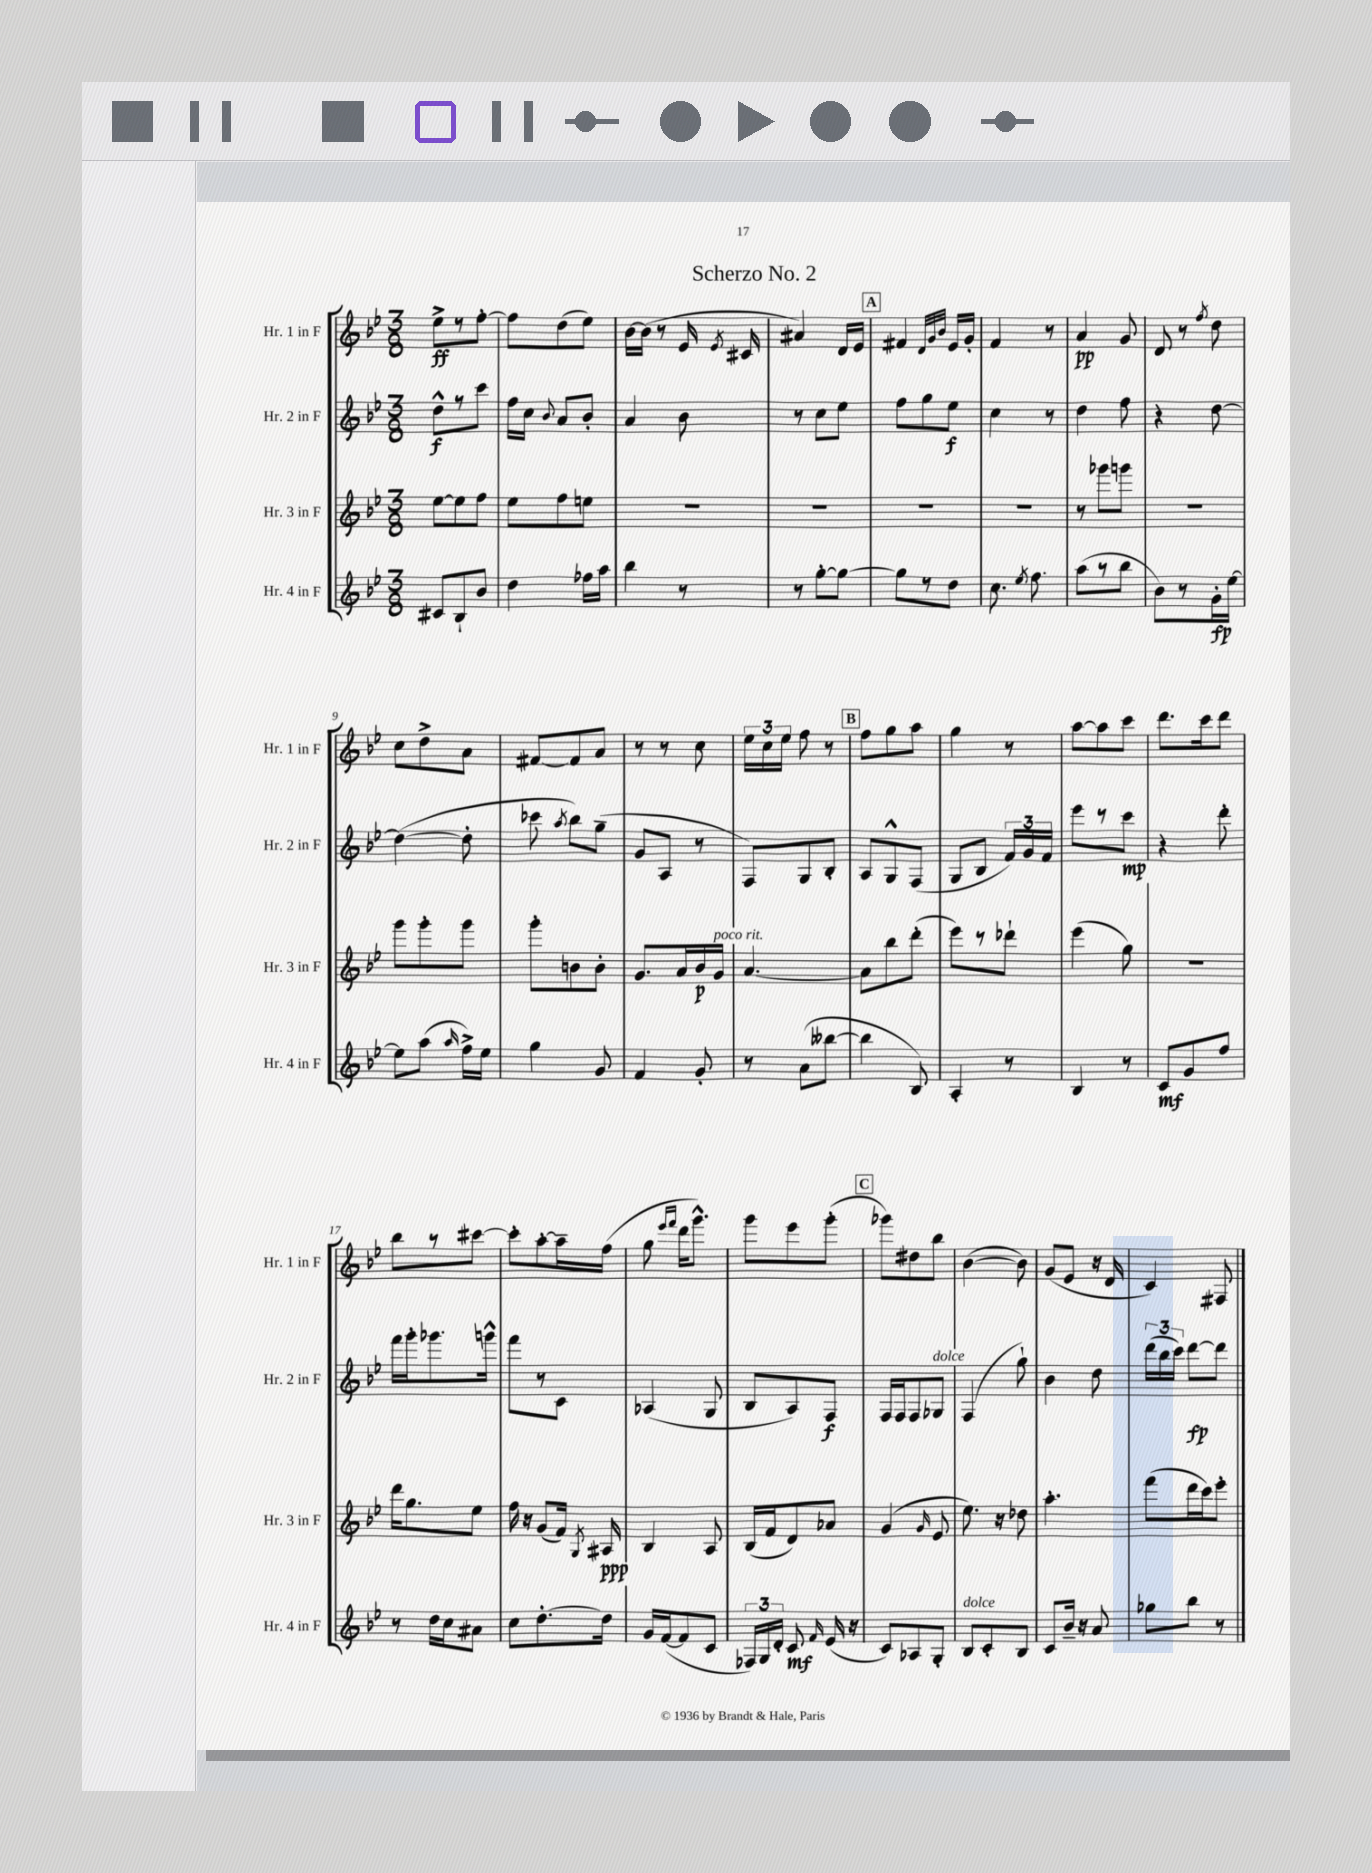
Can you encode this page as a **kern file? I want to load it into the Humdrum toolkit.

**kern	**dynam	**kern	**dynam	**kern	**dynam	**kern	**dynam
*part4	*part4	*part3	*part3	*part2	*part2	*part1	*part1
*staff4	*staff4	*staff3	*staff3	*staff2	*staff2	*staff1	*staff1
*I"Hr. 4 in F	*	*I"Hr. 3 in F	*	*I"Hr. 2 in F	*	*I"Hr. 1 in F	*
*I'Hr. 4 in F	*	*I'Hr. 3 in F	*	*I'Hr. 2 in F	*	*I'Hr. 1 in F	*
*clefG2	*	*clefG2	*	*clefG2	*	*clefG2	*
*k[b-e-]	*	*k[b-e-]	*	*k[b-e-]	*	*k[b-e-]	*
*M3/8	*	*M3/8	*	*M3/8	*	*M3/8	*
=1	=1	=1	=1	=1	=1	=1	=1
8c#X/L	.	[8ee-\L	.	8dd^^\L	f	8ee-^\L	ff
8B-`/	.	8ee-\]	.	8r	.	8r	.
8b-/J	.	8ff\J	.	8ccc\J	.	[8ff'\J	.
=2	=2	=2	=2	=2	=2	=2	=2
4dd\	.	8ee-\L	.	16ff\LL	.	8ff\L]	.
.	.	.	.	16cc\JJ	.	.	.
.	.	.	.	8qqb-/	.	.	.
.	.	8ff\	.	8a/L	.	(8dd\	.
16ff-X\LL	.	8een\J	.	8b-'/J	.	8ee-\J)	.
16aa\JJ	.	.	.	.	.	.	.
=3	=3	=3	=3	=3	=3	=3	=3
4bb-\	.	4.r	.	4a/	.	[16b-\LL	.
.	.	.	.	.	.	(16b-\JJ]	.
.	.	.	.	.	.	8r	.
8r	.	.	.	8b-\	.	16e-/	.
.	.	.	.	.	.	8qe-/	.
.	.	.	.	.	.	16c#X/	.
=4	=4	=4	=4	=4	=4	=4	=4
8r	.	4.r	.	8r	.	4a#X/)	.
[8gg'\L	.	.	.	8cc\L	.	.	.
8gg\J_	.	.	.	8ee-\J	.	16d/LL	.
.	.	.	.	.	.	16e-/JJ	.
!!LO:REH:place=s1:t=A
=5	=5	=5	=5	=5	=5	=5	=5
8gg\L]	.	4.r	.	8ff\L	.	4f#X/	.
8r	.	.	.	8gg\	.	.	.
.	.	.	.	.	.	32qqd/LLL	.
.	.	.	.	.	.	32qqg/	.
.	.	.	.	.	.	32qqb-/JJJ	.
8dd\J	.	.	.	8ee-\J	f	16e-/LL	.
.	.	.	.	.	.	16g'/JJ	.
=6	=6	=6	=6	=6	=6	=6	=6
8.cc\	.	4.r	.	4cc\	.	4f/	.
8qee-/	.	.	.	.	.	.	.
8.ff\	.	.	.	.	.	.	.
.	.	.	.	8r	.	8r	.
=7	=7	=7	=7	=7	=7	=7	=7
(8aa\L	.	8r	.	4dd\	.	4a/	pp
8r	.	8ggg-X\L	.	.	.	.	.
8bb-\J	.	8gggn\J	.	8ff\	.	8g/	.
=8	=8	=8	=8	=8	=8	=8	=8
8b-\L)	.	4.r	.	4r	.	8d/	.
8r	.	.	.	.	.	8r	.
.	.	.	.	.	.	8qff/	.
16g'\L	fp	.	.	[8dd\	.	8dd\	.
[16ee-\JJ	.	.	.	.	.	.	.
!!LO:LB:g=z
=9	=9	=9	=9	=9	=9	=9	=9
8ee-\L]	.	8ggg\L	.	(4dd\_	.	8cc\L	.
(8aa\J	.	8ggg'\	.	.	.	8dd^\	.
16qqaa/	.	.	.	.	.	.	.
16ff^\LL)	.	8ggg\J	.	8dd'\]	.	8a\J	.
16ee-\JJ	.	.	.	.	.	.	.
=10	=10	=10	=10	=10	=10	=10	=10
4gg\	.	8ggg'\L	.	8ccc-X\	.	[8f#X/L	.
.	.	.	.	8qaa/	.	.	.
.	.	8bn\	.	8bb-\L)	.	8f#/]	.
8g/	.	8b'\J	.	(8gg~\J	.	8a/J	.
=11	=11	=11	=11	=11	=11	=11	=11
4f/	.	8.g/L	.	8g/L	.	8r	.
.	.	.	.	8A/J	.	8r	.
.	.	16a/L	.	.	.	.	.
8g'/	.	16b-/	p	8r	.	8cc\	.
!	!	!LO:TX:a:i:t=poco rit.	!	!	!	!	!
.	.	16g/JJ	.	.	.	.	.
=12	=12	=12	=12	=12	=12	=12	=12
8r	.	[4.a/	.	8F/L)	.	24ee-\LL	.
.	.	.	.	.	.	24cc\	.
.	.	.	.	.	.	24ee-\JJ	.
(8a\L	.	.	.	8G/	.	8ff\	.
[8bb--X\J	.	.	.	8B-'/J	.	8r	.
!!LO:REH:place=s1:t=B
=13	=13	=13	=13	=13	=13	=13	=13
4bb--\]	.	8a\L]	.	8A/L	.	8ff\L	.
.	.	8bb-\	.	8G^^/	.	8gg\	.
8B-/)	.	(8ddd'\J	.	(8F/J	.	8aa\J	.
=14	=14	=14	=14	=14	=14	=14	=14
4A'/	.	8eee-\L)	.	8G/L	.	4gg\	.
.	.	8r	.	8B-/J	.	.	.
8r	.	8ddd-X`\J	.	24f/LL)	.	8r	.
.	.	.	.	24g/	.	.	.
.	.	.	.	24f/JJ	.	.	.
=15	=15	=15	=15	=15	=15	=15	=15
4B-/	.	(4eee-\	.	8eee-\L	.	[8aa\L	.
.	.	.	.	8r	.	8aa\]	.
8r	.	8gg\)	.	8ccc\J	mp	8ccc\J	.
=16	=16	=16	=16	=16	=16	=16	=16
8c/L	mf	4.r	.	4r	.	8.ddd\L	.
8g/	.	.	.	.	.	.	.
.	.	.	.	.	.	16ccc\k	.
8ff/J	.	.	.	8ddd'\	.	8ddd\J	.
!!LO:LB:g=z
=17	=17	=17	=17	=17	=17	=17	=17
8r	.	16ddd\KL	.	16fff\LL	.	8bb-\L	.
.	.	8.gg\	.	16ggg'\J	.	.	.
16dd\LL	.	.	.	8.ggg-X\	.	8r	.
16cc\J	.	.	.	.	.	.	.
8a#X\J	.	8ee-\J	.	.	.	[8ccc#X\J	.
.	.	.	.	16gggn^^\Jk	.	.	.
=18	=18	=18	=18	=18	=18	=18	=18
8cc\L	.	16ff\	.	8fff\L	.	8ccc#'\L]	.
.	.	16r	.	.	.	.	.
[8.dd'\	.	(8g/L	.	8r	.	[8aa'\	.
.	.	16f/Jk)	.	8c\J	.	16aa~\L]	.
.	.	8qG/	.	.	.	.	.
16dd\Jk]	.	16A#X/	ppp	.	.	(16ff\JJ	.
=19	=19	=19	=19	=19	=19	=19	=19
16g/LL	.	4B-/	.	(4A-X/	.	8gg\	.
([16f/J	.	.	.	.	.	.	.
.	.	.	.	.	.	16qqeee-/LL	.
.	.	.	.	.	.	16qqfff/JJ	.
8f/]	.	.	.	.	.	16ddd\KL	.
.	.	.	.	.	.	8.ggg^^\J)	.
8c/J	.	8A/	.	8G/	.	.	.
=20	=20	=20	=20	=20	=20	=20	=20
24F-X/LL)	.	(16B-/LL	.	8B-/L	.	8ggg\L	.
24G/	.	.	.	.	.	.	.
.	.	16f/J	.	.	.	.	.
24d'/JJ	.	.	.	.	.	.	.
8c/	mf	8d/)	.	8A/)	.	8eee-\	.
16qqf/	.	.	.	.	.	.	.
(16e-/	.	8a-X/J	.	8F/J	f	(8ggg'\J	.
16r	.	.	.	.	.	.	.
!!LO:REH:place=s1:t=C
=21	=21	=21	=21	=21	=21	=21	=21
8c/L)	.	(4g/	.	16F/LL	.	8ggg-X\L)	.
.	.	.	.	16F/J	.	.	.
8A-X/	.	.	.	8F/	.	8dd#X\	.
.	.	16qqg/	.	.	.	.	.
!	!	!	!	!LO:TX:a:i:t=dolce	!	!	!
8G'/J	.	8e-/	.	8G-X/J	.	8bb-\J	.
=22	=22	=22	=22	=22	=22	=22	=22
!LO:TX:a:i:t=dolce	!	!	!	!	!	!	!
8B-/L	.	8.ee-\)	.	(4F/	.	([4b-\	.
8c'/	.	.	.	.	.	.	.
.	.	16r	.	.	.	.	.
8B-/J	.	8dd-X\	.	8gg`\)	.	8b-\])	.
=23	=23	=23	=23	=23	=23	=23	=23
8c/L	.	4.aa'\	.	4b-\	.	(8g/L	.
16b-~/Jk	.	.	.	.	.	8e-/J	.
16r	.	.	.	.	.	.	.
8a/	.	.	.	8dd\	.	16r	.
.	.	.	.	.	.	16d/	.
=24	=24	=24	=24	=24	=24	=24	=24
8gg-X\L	.	(8fff\L	.	(24ddd\LL	.	4c/)	.
.	.	.	.	24bb-\	.	.	.
.	.	.	.	24ccc\JJ)	.	.	.
8bb-\J	.	16ddd\L	.	[8ddd\L	fp	.	.
.	.	16ccc\J)	.	.	.	.	.
8r	.	8eee-'\J	.	8ddd\J]	.	8F#X/	.
==	==	==	==	==	==	==	==
*-	*-	*-	*-	*-	*-	*-	*-
